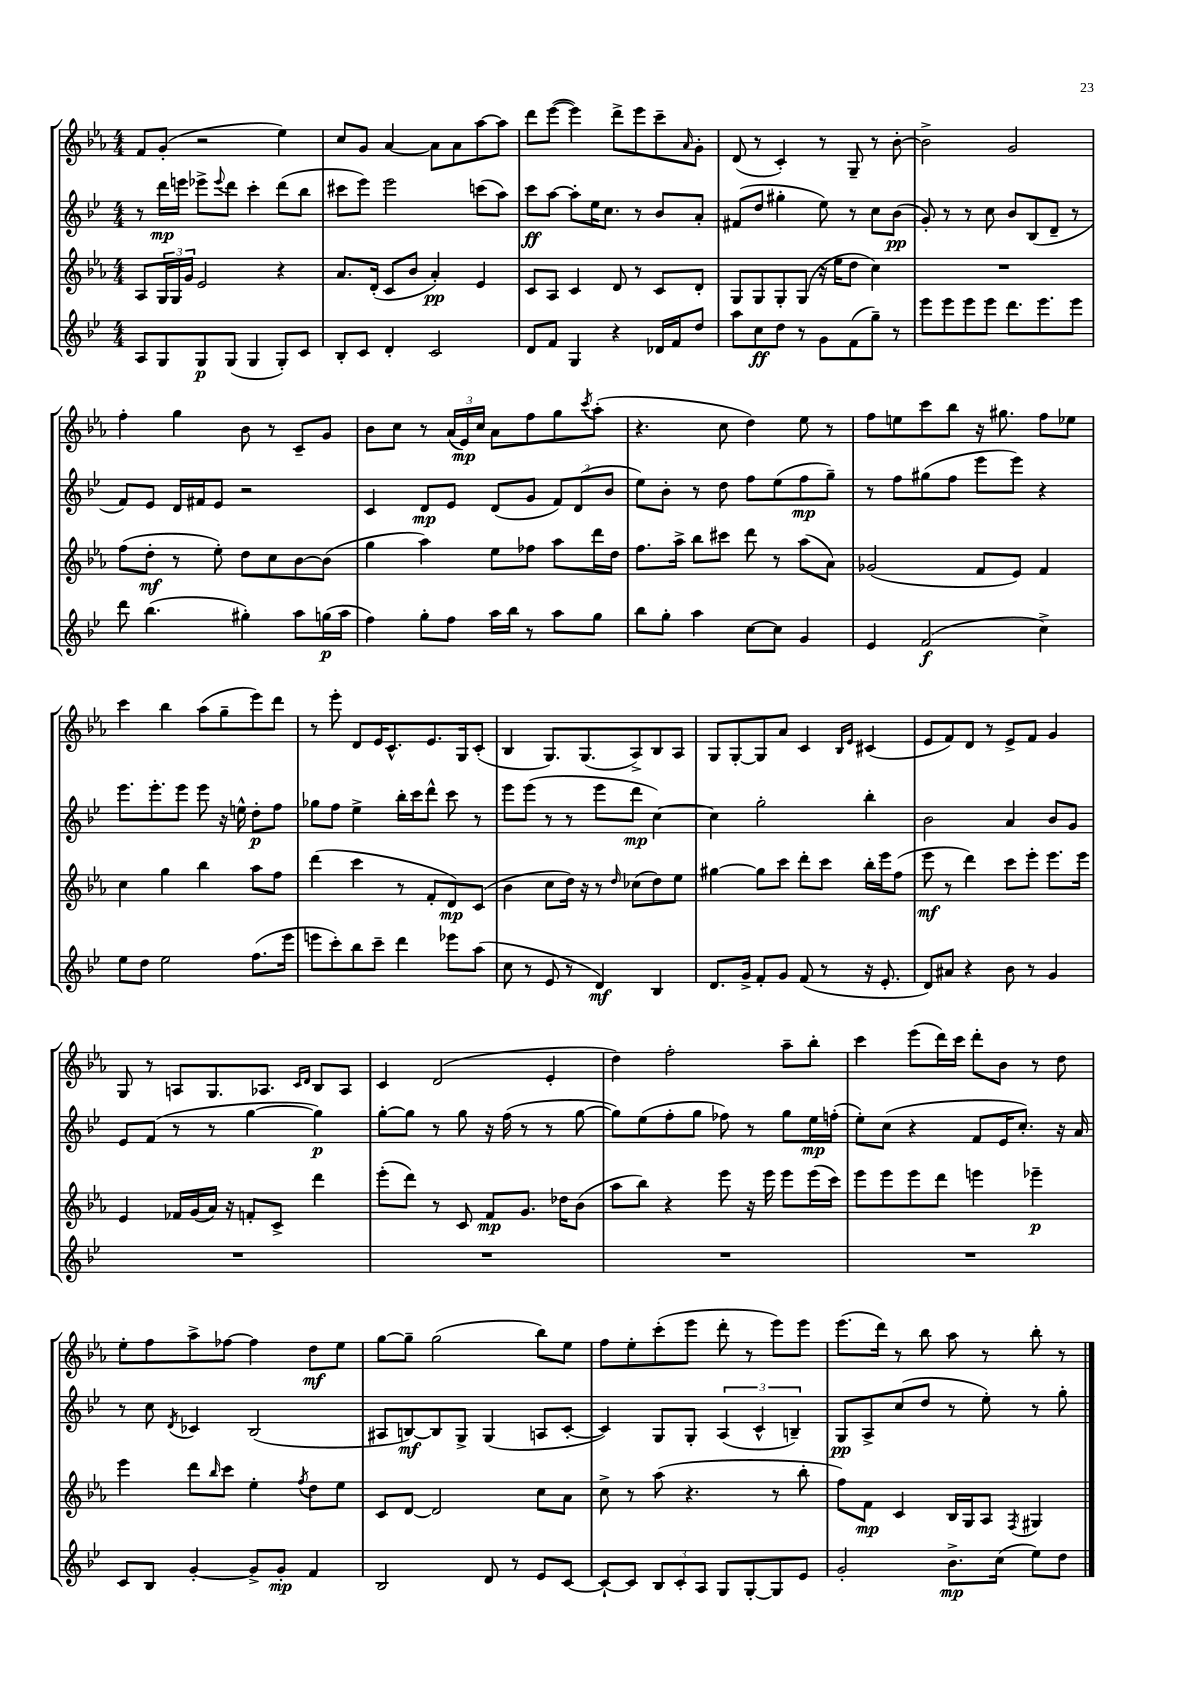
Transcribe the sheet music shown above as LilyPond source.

<<
\new StaffGroup <<
\new Staff = "s0" {
    \clef treble \key ees \major \numericTimeSignature \time 4/4
    f'8 g'8-.( r2 ees''4) |
    c''8 g'8 aes'4~ aes'8 aes'8 aes''8~ aes''8 |
    d'''8 ees'''8~( ees'''4) d'''8-> ees'''8 c'''8-- \grace { aes'16 } g'8-. |
    d'8( r8 c'4-.) r8 g8-- r8 bes'8~-. |
    bes'2-> g'2 |
    f''4-. g''4 bes'8 r8 c'8-- g'8 |
    bes'8 c''8 r8 \tuplet 3/2 { aes'16( ees'16\mp) c''16 } aes'8 f''8 g''8 \acciaccatura { c'''8 } aes''8-.( |
    r4. c''8 d''4) ees''8 r8 |
    f''8 e''8 c'''8 bes''8 r16 gis''8. f''8 ees''8 |
    c'''4 bes''4 aes''8( g''8-- ees'''8) d'''8 |
    r8 ees'''8-. d'8 ees'16 c'8.-^ ees'8. g16 c'8-.( |
    bes4 g8.) g8.( aes8->) bes8 aes8 |
    g8 g8~-. g8 aes'8 c'4 \grace { bes16 ees'16 } cis'4( |
    ees'8 f'8) d'8 r8 ees'8-> f'8 g'4 |
    g8 r8 a8 g8. aes8. \grace { c'16 d'16 } bes8 aes8 |
    c'4 d'2( ees'4-. |
    d''4) f''2-. aes''8-- bes''8-. |
    c'''4 ees'''8( d'''16) c'''16 d'''8-. bes'8 r8 d''8 |
    ees''8-. f''8 aes''8-> fes''8~ fes''4 d''8\mf ees''8 |
    g''8~ g''8-- g''2( bes''8) ees''8 |
    f''8 ees''8-. c'''8-.( ees'''8 d'''8-. r8 ees'''8) ees'''8 |
    ees'''8.( d'''16) r8 bes''8 aes''8 r8 bes''8-. r8 \bar "|." |
}
\new Staff = "s1" {
    \clef treble \key bes \major \numericTimeSignature \time 4/4
    r8 d'''16\mp e'''16 ees'''8-> \appoggiatura { ees'''8 } d'''8 c'''4-. d'''8( bes''8 |
    cis'''8 ees'''8) ees'''2 c'''8( a''8) |
    c'''8\ff a''8~ a''8-. ees''16 c''8. r8 bes'8 a'8-. |
    fis'8( d''8 gis''4-. ees''8) r8 c''8 bes'8\pp( |
    g'8-.) r8 r8 c''8 bes'8 bes8( d'8-- r8 |
    f'8) ees'8 d'16 fis'16 ees'8 r2 |
    c'4 d'8\mp ees'8 d'8( g'8 \tuplet 3/2 { f'8) d'8( bes'8 } |
    ees''8) bes'8-. r8 d''8 f''8 ees''8( f''8\mp g''8--) |
    r8 f''8 gis''8( f''8 ees'''8 ees'''8) r4 |
    ees'''8. ees'''8.-. ees'''8 ees'''8 r16 e''16-^ d''8-.\p f''8 |
    ges''8 f''8 ees''4-> bes''16-. c'''16 d'''8-^ c'''8 r8 |
    ees'''8 ees'''8( r8 r8 ees'''8 d'''8\mp c''4~) |
    c''4 g''2-. bes''4-. |
    bes'2 a'4 bes'8 g'8 |
    ees'8 f'8( r8 r8 g''4~ g''4\p) |
    g''8~-. g''8 r8 g''8 r16 f''16( r8 r8 g''8~ |
    g''8) ees''8( f''8-. g''8 fes''8) r8 g''8 ees''16\mp f''16-.( |
    ees''8-.) c''8( r4 f'8 ees'16 c''8.-.) r16 a'16 |
    r8 c''8 \acciaccatura { d'8 } ces'4 bes2( |
    ais8 b8~\mf) b8 g8-> g4( a8 c'8~-. |
    c'4) g8 g8-. \tuplet 3/2 { a4( c'4-^ b4--) } |
    g8\pp a8-> c''8( d''8 r8 ees''8-.) r8 g''8-. \bar "|." |
}
\new Staff = "s2" {
    \clef treble \key ees \major \numericTimeSignature \time 4/4
    aes8 \tuplet 3/2 { g16 g16 g'16 } ees'2 r4 |
    aes'8. d'16-.( c'8 bes'8 aes'4-.\pp) ees'4 |
    c'8 aes8 c'4 d'8 r8 c'8 d'8-. |
    g8 g8 g8-. g8( r16 ees''16 d''8 c''4) |
    R1 |
    f''8( d''8-.\mf r8 ees''8-.) d''8 c''8 bes'8~ bes'8( |
    g''4 aes''4) ees''8 fes''8 aes''8 d'''16 d''16 |
    f''8. aes''16-> bes''8 cis'''8 d'''8 r8 aes''8( aes'8) |
    ges'2( f'8 ees'8) f'4 |
    c''4 g''4 bes''4 aes''8 f''8 |
    d'''4( c'''4 r8 f'8-. d'8\mp) c'8( |
    bes'4 c''8 d''16) r16 r8 \grace { d''16 } ces''8( d''8) ees''8 |
    gis''4~ gis''8 c'''8 d'''8-. c'''8 bes''16-. ees'''16 f''8( |
    ees'''8\mf r8 d'''4) c'''8 ees'''8-. ees'''8. ees'''16 |
    ees'4 fes'16 g'16( aes'16) r16 f'8-. c'8-> d'''4 |
    ees'''8-.( d'''8) r8 c'8 f'8\mp g'8. des''16 bes'8( |
    aes''8 bes''8) r4 ees'''8 r16 ees'''16 ees'''8 ees'''16( c'''16) |
    ees'''8 ees'''8 ees'''8 d'''8 e'''4 ees'''4--\p |
    ees'''4 d'''8 \grace { bes''16 } c'''8 ees''4-. \acciaccatura { f''8 } d''8 ees''8 |
    c'8 d'8~ d'2 c''8 aes'8 |
    c''8-> r8 aes''8( r4. r8 bes''8-. |
    f''8) f'8\mp c'4 bes16 g16 aes8 \acciaccatura { f8 } gis4 \bar "|." |
}
\new Staff = "s3" {
    \clef treble \key bes \major \numericTimeSignature \time 4/4
    a8 g8 g8\p g8( g4 g8-.) c'8 |
    bes8-. c'8 d'4-. c'2 |
    d'8 f'8 g4 r4 des'16 f'16 d''8 |
    a''8 c''8\ff d''8 r8 g'8 f'8( g''8--) r8 |
    ees'''8 ees'''8 ees'''8 ees'''8 d'''8. ees'''8. ees'''8 |
    d'''8 bes''4.( gis''4-.) a''8 g''16\p( a''16 |
    f''4) g''8-. f''8 a''16 bes''16 r8 a''8 g''8 |
    bes''8 g''8-. a''4 c''8~ c''8 g'4 |
    ees'4 f'2\f( c''4->) |
    ees''8 d''8 ees''2 f''8.( ees'''16 |
    e'''8 c'''8-.) bes''8 c'''8-- d'''4 ees'''8 a''8( |
    c''8 r8 ees'8 r8 d'4\mf) bes4 |
    d'8. g'16-> f'8-. g'8 f'8( r8 r16 ees'8.-. |
    d'8) ais'8 r4 bes'8 r8 g'4 |
    R1 |
    R1 |
    R1 |
    R1 |
    c'8 bes8 g'4~-. g'8-> g'8-.\mp f'4 |
    bes2 d'8 r8 ees'8 c'8~ |
    c'8~-! c'8 \tuplet 3/2 { bes8 c'8-. a8 } g8 g8~-. g8 ees'8 |
    g'2-. bes'8.->\mp c''16( ees''8) d''8 \bar "|." |
}
>>
>>
\layout { \context { \Score \remove "Bar_number_engraver" } }
